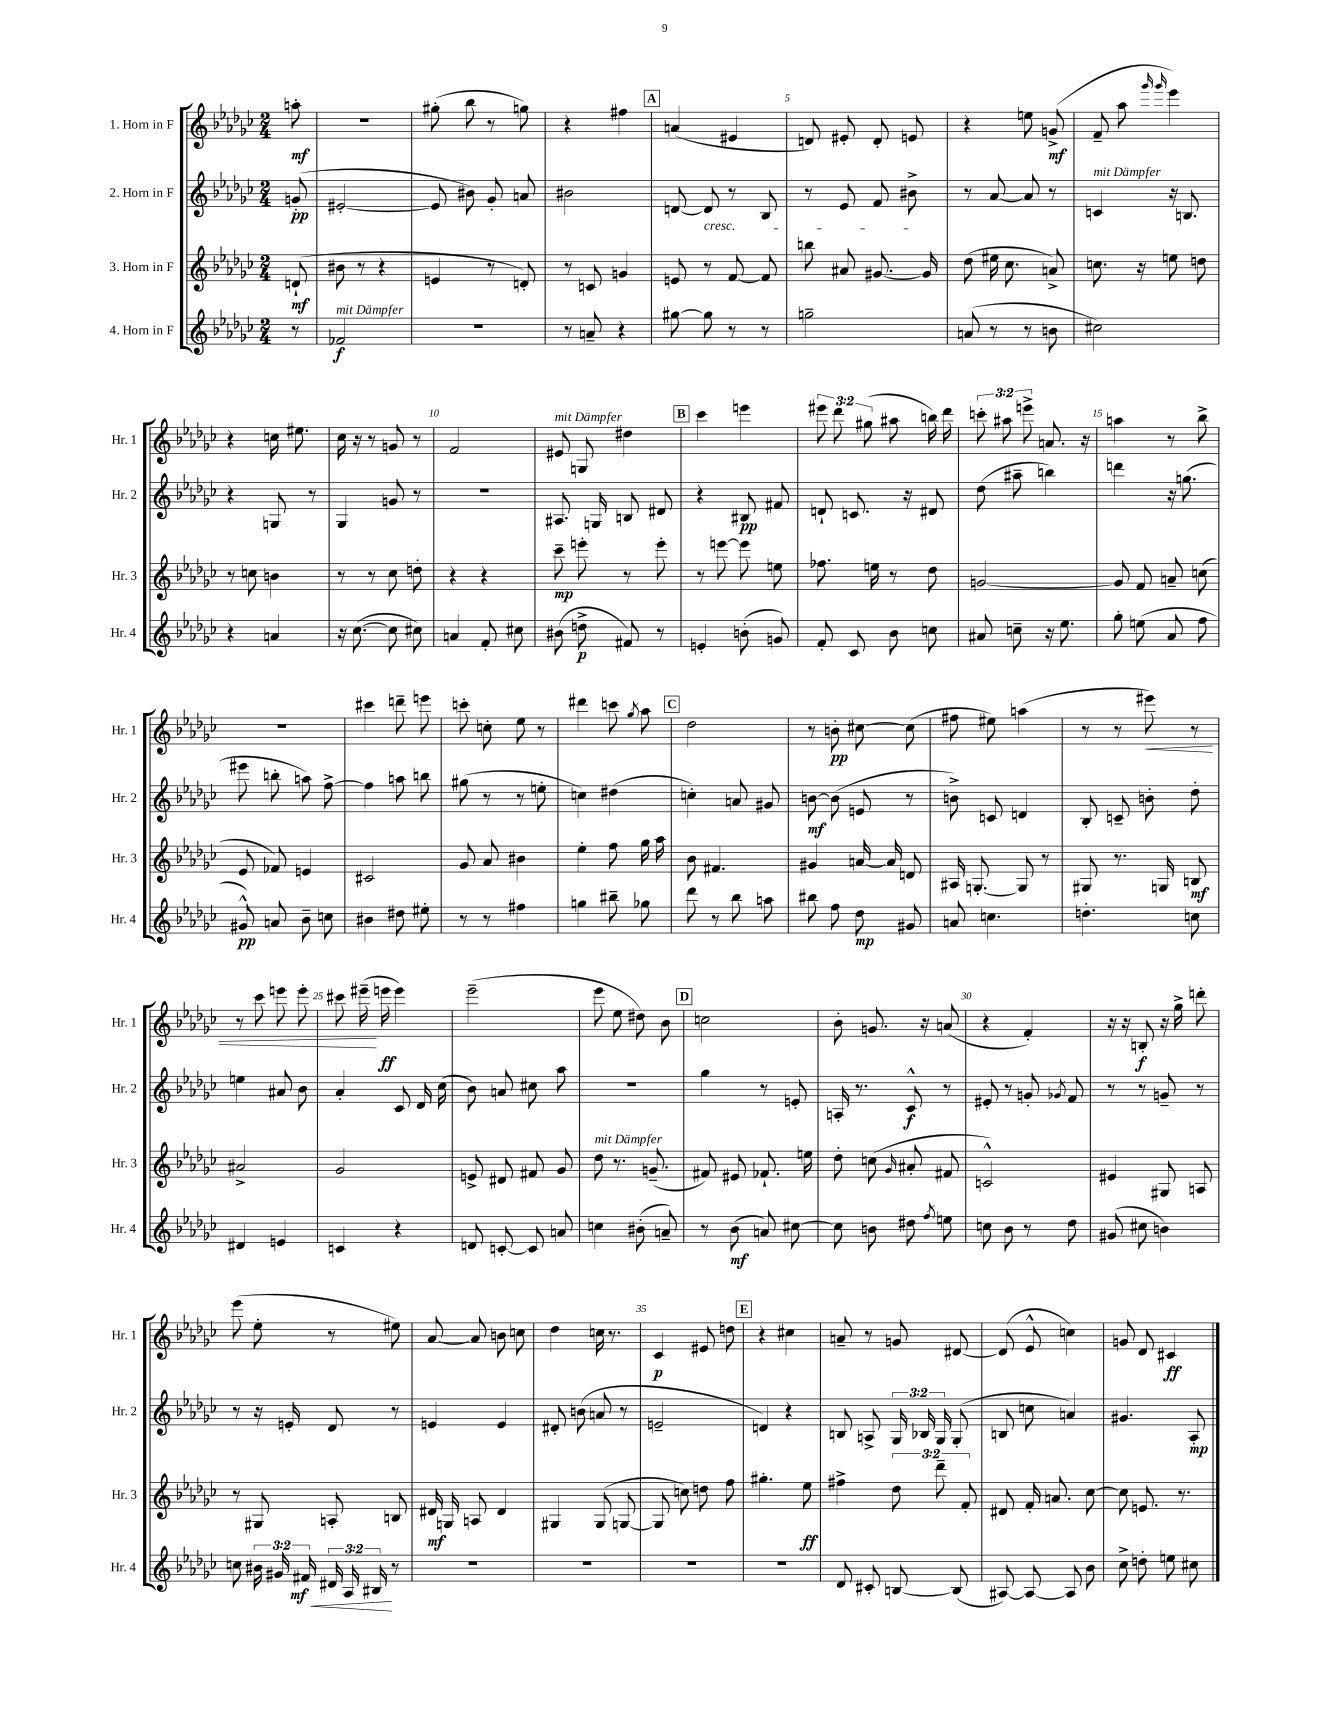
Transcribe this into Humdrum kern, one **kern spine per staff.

**kern	**kern	**kern	**kern
*staff4	*staff3	*staff2	*staff1
*clefG2	*clefG2	*clefG2	*clefG2
*k[b-e-a-d-g-c-]	*k[b-e-a-d-g-c-]	*k[b-e-a-d-g-c-]	*k[b-e-a-d-g-c-]
*M2/4	*M2/4	*M2/4	*M2/4
8r	(8d`	(8g'	8aa'
=	=	=	=
2f-	8b#	[2e#'	2r
.	8r	.	.
.	4r	.	.
=	=	=	=
2r	4e	8e#]	(8gg#'
.	.	8b#)	8bb-
.	8r	8g-'	8r
.	8d')	8a	8gg)
=	=	=	=
8r	8r	2b#	4r
8a~	8c	.	.
4r	4g	.	4ff#
=	=	=	=
[8gg#	8e	[8d	(4a
8gg#]	8r	8d]	.
8r	[8f	8r	4e#
8r	8f]	8B-	.
=	=	=	=
2gg~	8bb	8r	8d)
.	8a#	8e-	8e#'
.	[8.g#	8f	8d'
.	.	8b#^	8e
.	16g#]	.	.
=	=	=	=
(8a	(8dd-	8r	4r
8r	16ee#	[8a-	.
.	8.cc-	.	.
8r	.	8a-]	8ee
8b	8a^)	8r	(8g^
=	=	=	=
2cc#)	8.cc	4c	8f~
.	.	.	8aa-
.	16r	.	.
.	.	.	16qqggg-
.	.	.	16qqggg-
.	8ee	16r	4eee-)
.	.	8.B	.
.	8dd	.	.
=	=	=	=
4r	8r	4r	4r
.	8cc	.	.
4a	4b	8G	16cc
.	.	.	8.ee#
.	.	8r	.
=	=	=	=
16r	8r	4G-	16cc-
([8.cc-	.	.	16r
.	8r	.	8r
8cc-]	8cc-	8g	8g
8cc#)	8dd'	8r	8r
=	=	=	=
4a	4r	2r	2f
8f'	4r	.	.
8cc#	.	.	.
=	=	=	=
(8b#	8ccc-~	8.A#	8e#
8dd^	8eee'	.	8G
.	.	16G	.
8f#)	8r	8B	4dd#
8r	8eee'	8d#	.
=	=	=	=
4e'	8r	4r	4ccc-
.	[8eee	.	.
(8b'	8eee]	8B#	4eee
8g)	8ee	8f#	.
=	=	=	=
8f'	8.ff-	8d`	12eee#
.	.	.	12ddd-
8c-	.	8.c	.
.	.	.	(12gg#
.	16ee	.	.
8b-	8r	.	8aa#
.	.	16r	.
8cc	8dd-	8d#	16bb)
.	.	.	16ddd-
=	=	=	=
8a#	[2g	(8dd-	12ccc'
.	.	.	12aa#
8cc~	.	8aa#~	.
.	.	.	12eee^
16r	.	4bb)	8.a
8.ee-	.	.	.
.	.	.	16r
=	=	=	=
8gg-'	8g]	4ddd	4aa
(8ee	8f	.	.
8a-	8a~	16r	8r
.	.	(8.gg	.
8ff	(8cc	.	8bb-^
=	=	=	=
8g#^^)	8e-	8eee#	2r
8a	8f-)	8bb'	.
8b-~	4e	8aa)	.
8cc	.	[8ff^	.
=	=	=	=
4b#	2c#	4ff]	4ccc#
8dd#	.	8aa	8ddd~
8ee#'	.	8bb	8eee
=	=	=	=
8r	8g-	(8gg#	8ccc'
8r	8a-	8r	8cc'
4ff#	4b#	8r	8ee-
.	.	8ee'	8r
=	=	=	=
4gg	4ee-'	4cc)	4ddd#
8bb#~	8ff	(4dd#	8ccc
.	.	.	8qgg-
8gg-	16gg-	.	8aa-
.	16aa-	.	.
=	=	=	=
8ddd-	8b-	4cc')	2dd-
8r	4.f#	.	.
8bb-	.	8a	.
8aa	.	8g#	.
=	=	=	=
8bb#	4g#	[8b	8r
8ff	.	(8b]	8b'
8dd-	[16a	8e	[8cc#
.	16a]	.	.
8g#	8d	8r	(8cc#]
=	=	=	=
8a	16A#	8b^)	8ff#
.	[8.G'	.	.
4.cc	.	8c	8ee#)
.	8G]	4d	(4aa
.	8r	.	.
=	=	=	=
4.dd'	8G#	8B-'	8r
.	8.r	8c~	8r
.	.	8b'	8eee#)
.	16G	.	.
8cc	8B	8dd-'	8r
=	=	=	=
4d#	2a#^	4ee	8r
.	.	.	8ccc-
4e	.	8a#	8eee
.	.	8b-	8eee'
=	=	=	=
4c	2g-	4a-'	8ccc#
.	.	.	(16eee#~
.	.	.	16eee
4r	.	8c-	4eee)
.	.	16d-	.
.	.	(16cc-	.
=	=	=	=
8d	8e^	8b-)	(2eee-~
[8c'	8d#	8a	.
8c]	8f#	8cc#	.
8a	8g-	8aa-	.
=	=	=	=
4cc	8dd-	2r	8eee-
.	8.r	.	8ee-
(8b#'	.	.	8dd#)
.	(8.g~	.	.
8a~)	.	.	8b-
=	=	=	=
8r	8f#)	4gg-	2cc
(8b-	8e#	.	.
8a)	8.f-`	8r	.
[8cc#	.	8e'	.
.	16ee	.	.
=	=	=	=
8cc#]	8dd-'	16A'	8b-'
.	.	8.r	.
8b	(8cc	.	8.g
.	16qqg-	.	.
8dd#	8a#'	8c-^^	.
.	.	.	16r
8qff	.	.	.
8ee	8f#	8r	(8a
=	=	=	=
8cc	2c^^)	8e#'	4r
8b-	.	8r	.
8r	.	8g'	4f')
.	.	8qg-	.
8dd-	.	8f	.
=	=	=	=
(8g#	4e#	8r	16r
.	.	.	16r
8cc#	.	8r	8B'
4b)	8G#	8g~	16r
.	.	.	16gg-^
.	8A	8r	8ddd'
=	=	=	=
8cc	8r	8r	(8eee-
24b#	8G#	16r	8ee-'
24g#	.	.	.
.	.	16e'	.
24f#	.	.	.
24d#	8A'	8d-	8r
24A-	.	.	.
24B#	.	.	.
8r	8B	8r	8ee#)
=	=	=	=
2r	16d#	4e	[8a-
.	16G	.	.
.	8A	.	8a-]
.	4d#	4e	8b
.	.	.	8cc
=	=	=	=
2r	4G#	8d#'	4dd-
.	.	(8b	.
.	(8G#	8a	16cc
.	.	.	8.r
.	[8G	8r	.
=	=	=	=
2r	8G]	2e~	4c-
.	8cc)	.	.
.	8dd	.	8e#
.	8ff	.	8dd
=	=	=	=
2r	4.gg#'	4d)	4r
.	.	4r	4cc#
.	8ee-	.	.
=	=	=	=
8d-	4ff#^	8B	8a~
8c#'	.	8A^	8r
[8B	12dd-	24G-	8g
.	.	24B-	.
.	12ddd-~	24G-	.
(8B]	.	(8G-'	[8d#
.	12f'	.	.
=	=	=	=
[8A#)	8d#	8B	(8d#]
8A#_	16f'	8cc	8e-^^
.	8.a	.	.
8A#]	.	4a)	4cc)
8b-	[8cc-	.	.
=	=	=	=
8cc-^	8cc-]	4.g#	8g
8dd'	8.e	.	8d-
8ee	.	.	4c#
.	8.r	.	.
8cc#	.	8A-'	.
==	==	==	==
*-	*-	*-	*-
